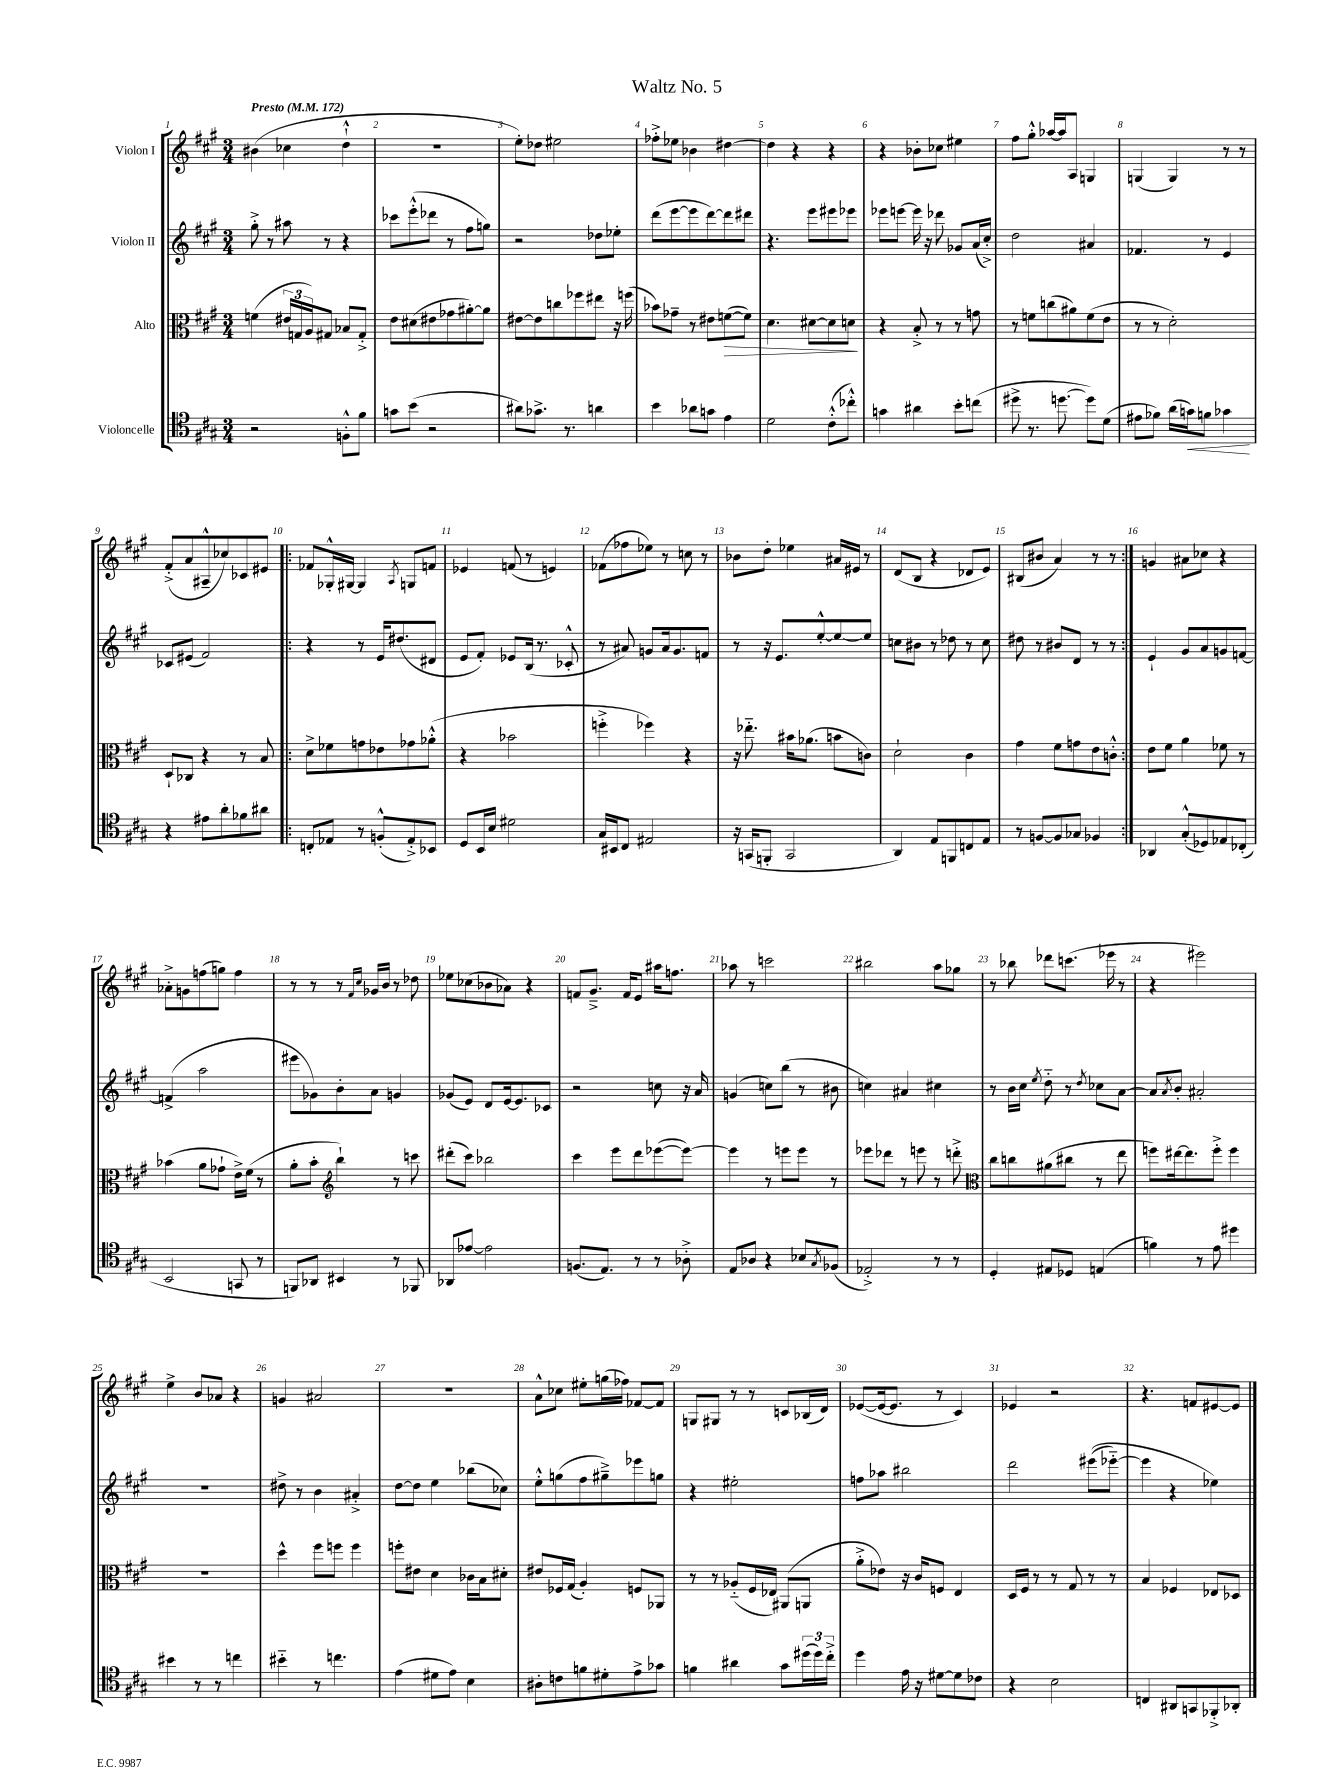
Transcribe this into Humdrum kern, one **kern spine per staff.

**kern	**kern	**kern	**kern
*staff4	*staff3	*staff2	*staff1
*clefC4	*clefC3	*clefG2	*clefG2
*k[f#c#g#]	*k[f#c#g#]	*k[f#c#g#]	*k[f#c#g#]
*M3/4	*M3/4	*M3/4	*M3/4
*MM172	*MM172	*MM172	*MM172
2r	(4f\	8gg#'^\	(4b#\
.	.	8r	.
.	24e#/LL	8aa#\	4cc-\
.	24G/	.	.
.	24A/J)	.	.
.	8G#/J	8r	.
8F'^^\L	8B-/L	4r	4dd`^^\
8f#\J	8G#'^/J	.	.
=	=	=	=
8g\L	8e\L	8ccc-\L	2.r
(8b\J	(8d#\	(8eee'^^\	.
2r	8e#\	8ddd-\J	.
.	8g-\	8r	.
.	[8a#'\)	8ff#\L	.
.	8a#\]J	8gg\J)	.
=	=	=	=
8a#\L)	[8e#\L	2r	8ee'\L)
8.g-^\J	8e#\]	.	8dd-\J
.	8cc\	.	2ee#\
8.r	.	.	.
.	8ff-\	.	.
4a\	8ee#\J	8dd-\L	.
.	16r	8ee-'\J	.
.	(16ff\	.	.
=	=	=	=
4b\	8b-\L)	(8ddd\L	8ff-'^\L
.	8g-~\J	[8eee\	8ee-\J
8a-\L	8r	8eee\]	4b-\
8g\J	8e#\L	[8ddd\)	.
4e\	([8f\	8ddd\]	[4dd#\
.	8f\]J)	8ddd#\J	.
=	=	=	=
2d\	4.d\	4.r	4dd#\]
.	.	.	4r
.	[8d#\L	8eee\L	.
(8c#'^^\L	8d#\]	8eee#\	4r
8cc-'^^\J)	8d\J	8eee-\J	.
=	=	=	=
4g\	4r	8eee-\L	4r
.	.	[8eee\J	.
4a#\	8B'^/	16eee\]	8b-'\L
.	.	16r	.
.	8r	8ddd-\	8cc-\J
8b'\L	8r	8g-/L	4ee#\
(8cc\J	8g\	(16a/L	.
.	.	16cc#'^/JJ)	.
=	=	=	=
8dd#^\	8r	2dd\	8ff#\L
8.r	8f\L	.	8gg#'^^\J
.	(8cc\	.	[16aa-/LL
[8.dd\	.	.	16aa-/]J
.	8a#\)	.	8A/J
8dd\]L)	(8f\	4a#/	4G/
(8d\J	8e\J	.	.
=	=	=	=
8e#\L	8r	4.f-/	(4G/
8f-\J)	8r	.	.
(16a\LL	2d'\)	.	4G/)
16g\J)	.	.	.
8f\J	.	8r	.
4g-\	.	4e/	8r
.	.	.	8r
=	=	=	=
4r	8D`/L	8c-/L	(8f#'^/L
.	8C-/J	(8e#/J	8a/
8e#\L	4r	2f#/)	8A#~^^/
8a'\	.	.	8cc-/)
8f-\	8r	.	8c-/
8a#\J	8B/	.	8e#/J
=!|:	=!|:	=!|:	=!|:
8C'/L	8d^\L	4r	8f-/L
8E-/J	8f-\	.	16G-'^^/L
.	.	.	[16G#/JJ
8r	8g\	8r	4G#/]
(8F'^^/L	8e-\	16e/LK	.
.	.	(8.dd#/	.
.	.	.	8qA/
8E-'^/)	8g-\	.	8G/L
8BB-/J	(8a-'^^\J	8d#/J	8f/J
=	=	=	=
8D/L	4r	8e/L	4e-/
16BB/L	.	8f#'/J)	.
16B/JJ	.	.	.
2d#\	2b-\	8e-/L	(8f/
.	.	(16B/Jk	8r
.	.	8.r	.
.	.	.	4e/)
.	.	8c-'^^/	.
=	=	=	=
16G#/LL	4ff'^\	8r	(8f-\L
16BB#/J	.	.	.
8C#/J	.	8a#/)	8ff-\
2E#/	4ff-\)	8g/L	8ee-\J)
.	.	16a#/k	8r
.	.	8.g/	.
.	4r	.	8cc\
.	.	8f/J	8r
=	=	=	=
16r	16r	8r	8b-\L
(16GG/LK	8.ee-'~\	.	.
8FF'/J	.	16r	8dd'\J
.	.	8.e/L	.
2GG/	16b#\LK	.	4ee-\
.	(8.a-\J	.	.
.	.	[8ee'^^/	.
.	8b\L	8ee/_	16a#/LL
.	.	.	16e#/JJ
.	8c\J)	8ee/]J	8r
=	=	=	=
4AA/)	2d`\	8cc\L	(8d/L
.	.	8b#\J	8B/J
8E/L	.	8r	4r
8FF/	.	8dd-\	.
8C/	4c#\	8r	8d-/L
8E/J	.	8cc\	8e/J)
=	=	=	=
8r	4g#\	8dd#\	(8B#/L
[8F/L	.	8r	8b#/J
8F/]	8f#\L	8b#/L	4a/)
8G-/J	8g\	8d/J	.
4F-/	8e\	8r	8r
.	8c'^^\J	8r	8r
=:|!	=:|!	=:|!	=:|!
4AA-/	8e\L	4e`/	4g/
.	8f#\J	.	.
(8G#'^^/L	4a\	8g#/L	8a#\L
8D-/)	.	8a/	8cc-\J
8E-/	8f-\	8g/	4r
(8C-'/J	8r	[8f/J	.
=	=	=	=
2BB/	(4b-\	(4f^/]	8a-'^\L
.	.	.	8g\
.	8a\L	2aa\	(8ff\
.	8g-`\J	.	8gg\J)
8GG/	16e^\LL)	.	4ff\
.	(16f#\JJ	.	.
8r	8r	.	.
=	=	=	=
8FF/L)	8a'\L	8eee#\L	8r
8AA-/J	8b'\J	8g-\)	8r
*	*clefG2	*	*
4BB#/	4bb`\)	8b'\	8r
.	.	.	16qqf#/LL
.	.	.	16qqcc#/JJ
.	.	8a\J	16g-/LL
.	.	.	16b/JJ
8r	8r	4g/	8r
8FF-/	8ccc\	.	8dd-\
=	=	=	=
8AA-/L	(8ddd#'\L	(8g-/L	8ee-\L
[8e-/J	8ccc#\J)	8e/J)	(8cc-\
2e-\]	2bb-\	8d/L	8b-\
.	.	[16e/k	8a-\J)
.	.	8.e/]	.
.	.	.	4r
.	.	8c-/J	.
=	=	=	=
(8.F/L	4ccc#\	2r	8f/L
.	.	.	8.g#~^/J
8.E/J)	.	.	.
.	8eee\L	.	.
.	.	.	16f/LK
8r	8ddd\	.	8e/J
8r	([8eee-\	8cc\	16aa#\LK
.	.	.	8.ff\J
8A-'^\	8eee-\_J)	16r	.
.	.	16a/	.
=	=	=	=
8E/L	4eee-\]	(4g/	8aa-\
8A-/J	.	.	8r
4r	8r	8cc\L)	2ccc\
.	8eee\L	(8bb\J	.
8B-/L	8eee\J	8r	.
8qG#/	.	.	.
(8F-/J	8r	8b#\	.
=	=	=	=
2E-'^/)	8eee-\L	4cc\)	2bb#\
.	8ddd-\J	.	.
.	8r	4a#/	.
.	8eee\	.	.
8r	8r	4cc#\	8aa\L
8r	8ddd'^\	.	8gg-\J
=	=	=	=
*	*clefC3	*	*
4D'/	8cc#\L	8r	8r
.	8cc\	16b\LL	8bb-\
.	.	16cc#\JJ	.
.	.	8qee/	.
8E#/L	(8a#\	8dd'~\	8ddd-\L
8D-/J	8cc#\J	8r	(8.ccc\J
.	.	8qdd/	.
(4E/	8r	8cc-\L	.
.	.	.	16eee-\
.	8ee\	[8a\J	8r
=	=	=	=
4f\)	8ff\L)	8a/]L	4r
.	.	8qa/	.
.	[16ee#\k	8b'/J	.
.	8.ee#\]	.	.
8r	.	2a#'/	2eee#\)
8e\	8ff'^\J	.	.
4dd#\	4ff\	.	.
=	=	=	=
4b#\	2.r	2.r	4ee^\
8r	.	.	8b/L
8r	.	.	8a-/J
4cc\	.	.	4r
=	=	=	=
4b#'~\	4dd^^\	8dd#^\	4g/
.	.	8r	.
8r	8ff#\L	4b\	2a#/
4.cc\	8ff\J	.	.
.	4ff\	4a#'^/	.
=	=	=	=
(4e\	8ff'\L	[8dd\L	2.r
.	8e#\J	8dd\]J	.
8d#\L	4d\	4ee\	.
8e\J)	.	.	.
4B\	16c-\LL	(8bb-\L	.
.	16B\J	.	.
.	8d#'\J	8cc-\J)	.
=	=	=	=
8A#'\L	8e#/L	8ee'^^\L	8a^^\L
8c\	16F-/L	(8gg\	8cc-\J
.	(16G#/JJ	.	.
8f\	4A'/)	8ff#\	8ee#'\L
8d#'\	.	8gg#~^\)	(16gg\L
.	.	.	16ff-\JJ)
8e^\	8F/L	8eee-\	[8f-/L
8g-\J	8AA-/J	8gg\J	8f-/]J
=	=	=	=
4f\	8r	4r	8G/L
.	8r	.	8G#/J
4a#\	(8A-'~/L	2ee#'\	8r
.	16F#/L	.	8r
.	16E-/JJ)	.	.
8g#\L	(8AA#/L	.	8c/L
(24dd#\L	8AA/J	.	(16B-/L
24dd#\)	.	.	.
.	.	.	16d/JJ)
24cc#'^\JJ	.	.	.
=	=	=	=
4dd\	8a'^\L	8ff\L	([8e-/L
.	8e-\J)	8aa-\J	16e-/_k
.	.	.	8.e-/]J
16e\	16r	2bb#\	.
16r	16c#/LK	.	.
[8d#\L	8F/J	.	8r
8d#\]	4E/	.	4c#/)
8c-\J	.	.	.
=	=	=	=
4r	16D/LL	2ddd\	4e-/
.	16F#/JJ	.	.
.	8r	.	.
2B\	8r	.	2r
.	8G#/	.	.
.	8r	&((8eee#\L	.
.	8r	[8eee-'~\J)	.
=	=	=	=
4C/	4B/	4eee-\]	4.r
8AA#/L	4F-/	4r	.
8GG/	.	.	8f/L
8FF-'^/	8E-/L	4ee-\&)	[8e#/
8AA-'/J	8D-/J	.	8e#/]J
==	==	==	==
*-	*-	*-	*-
